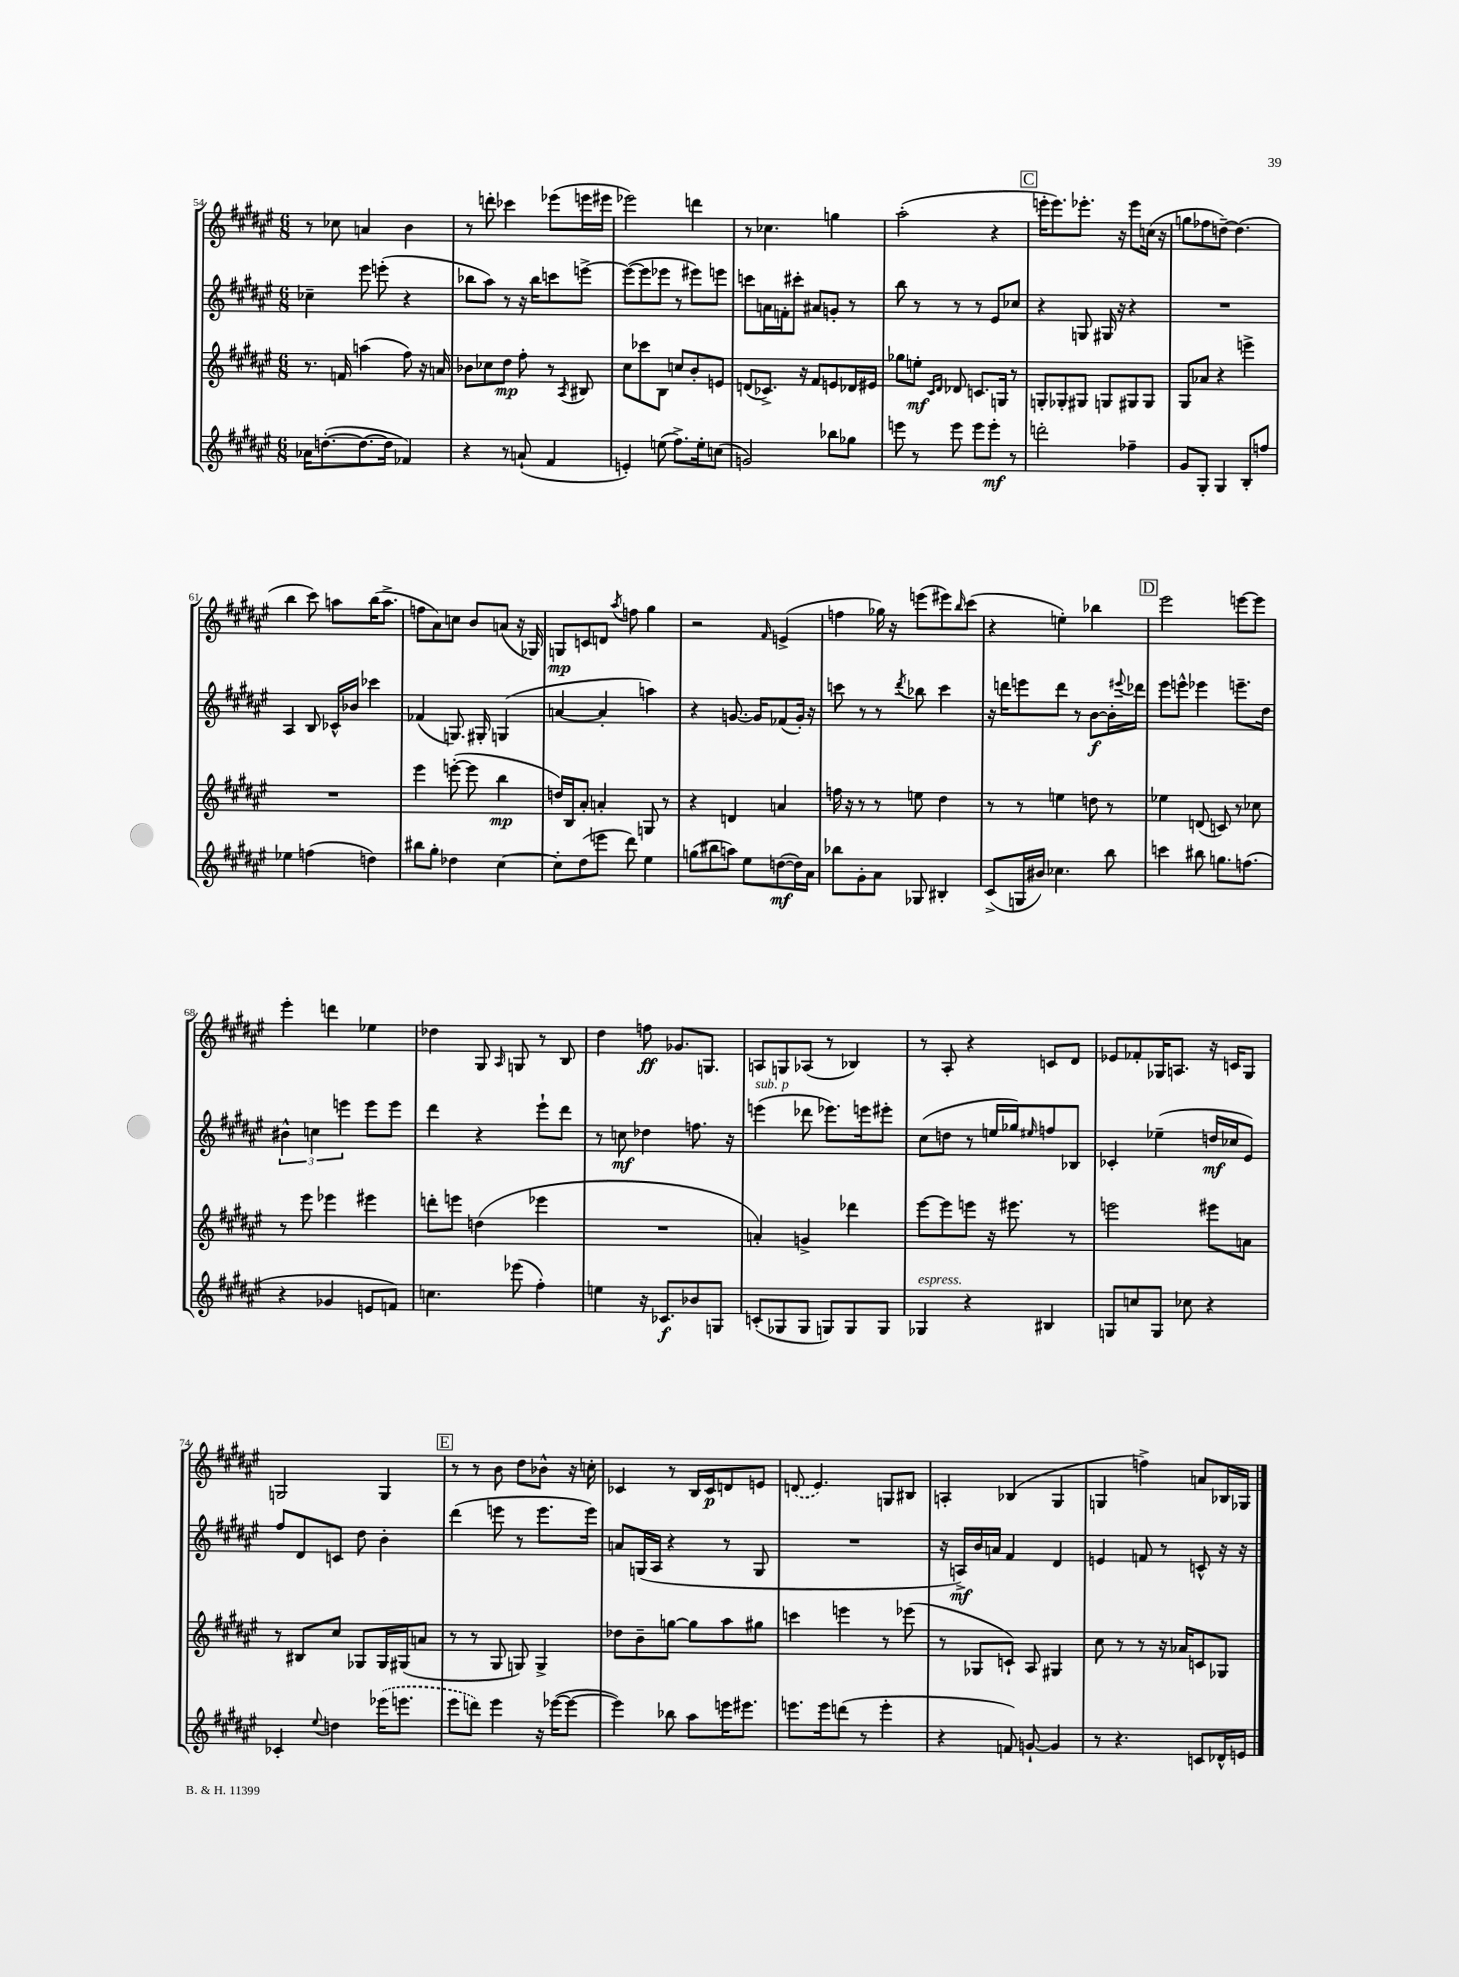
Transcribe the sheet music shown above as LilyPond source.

<<
\new StaffGroup <<
\new Staff = "s0" {
    \clef treble \key fis \major \numericTimeSignature \time 6/8
    r8 ces''8 a'4 b'4 |
    r8 d'''8-. ces'''4 ees'''8( e'''16 eis'''16 |
    ees'''2) d'''4 |
    r8 ces''4. g''4 |
    ais''2-.( r4 |
    \mark \markup { \box "C" } e'''16-. e'''8.) ees'''8.-. r16 ees'''8 c''16( r16 |
    g''8 fes''8 d''8~--) d''4.( |
    b''4 cis'''8) a''8 b''16( a''8.-> |
    f''8 ais'8) c''8 b'8 a'8( r16 ges16) |
    g8\mp c'8 d'8 \acciaccatura { ais''8 } f''8 gis''4 |
    r2 \grace { fis'16 } e'4->( |
    f''4 ges''16) r16 e'''8( eis'''8) \grace { b''16 } cis'''8( |
    r4 e''4-.) bes''4 |
    \mark \markup { \box "D" } eis'''2 e'''8~ e'''8 |
    eis'''4-. d'''4 ees''4 |
    des''4 gis8 \grace { ais16 } g8 r8 b8 |
    dis''4 f''8\ff ges'8. g8. |
    a8 g8 aes8( r8 bes4) |
    r8 ais8-. r4 c'8 dis'8 |
    ees'8 fes'8-. ges16 a8. r16 c'16 ges8 |
    g2 g4 |
    \mark \markup { \box "E" } r8 r8 b'8 dis''8 bes'8-^ r16 c''16-. |
    ces'4 r8 b16 ces'16\p d'8 e'8 |
    \once \slurDashed d'8( eis'4.) g8 bis8 |
    a4-. bes4( gis4 |
    g4 f''4->) a'8 bes16 ges16 \bar "|." |
}
\new Staff = "s1" {
    \clef treble \key fis \major \numericTimeSignature \time 6/8
    ces''4-- eis'''8 e'''8-.( r4 |
    bes''8 ais''8) r8 r16 bes''16 c'''8 e'''8~-> |
    e'''8~( e'''8 ees'''8 r8 eis'''8) e'''8 |
    c'''8 a'16 f'16-. cis'''8-. ais'8 g'8-. r8 |
    b''8 r8 r8 r8 eis'8 ces''8 |
    \mark \markup { \box "C" } r4 g8 gis16 r16 r4 |
    R2. |
    ais4 b8 ces'16-^ bes'16 ces'''4 |
    fes'4( g8.) gis16-. g4( |
    a'4~ a'4-. a''4) |
    r4 g'8.~ g'16 fes'8( g'16-.) r16 |
    c'''8 r8 r8 \acciaccatura { dis'''8 } bes''8 c'''4 |
    r16 d'''16 e'''8 d'''8 r8 b'8~\f b'16-. \appoggiatura { eis'''8 } des'''16 |
    \mark \markup { \box "D" } eis'''8 e'''8-^ ees'''4 e'''8.-- dis''16 |
    \tuplet 3/2 { bis'4-^ c''4 e'''4 } e'''8 e'''8 |
    dis'''4 r4 eis'''8-! dis'''8 |
    r8 c''8\mf des''4 f''8. r16 |
    e'''4^\markup { \italic "sub. p" }( des'''8 ees'''8.) e'''16 eis'''8-. |
    cis''8( d''8 r8 e''16 ges''16) \grace { eis''16 } f''8 bes8 |
    ces'4-. ees''4--( d''16\mf ces''16 eis'8) |
    fis''8 dis'8 c'8 dis''8 b'4-. |
    \mark \markup { \box "E" } dis'''4( e'''8 r8 e'''8. e'''16) |
    a'8 g16( ais16 r4 r8 g8 |
    R2. |
    r16 a16->\mf) b'16 a'16 fis'4 dis'4 |
    e'4 f'8 r8 c'8-^ r16 r16 \bar "|." |
}
\new Staff = "s2" {
    \clef treble \key fis \major \numericTimeSignature \time 6/8
    r8. f'16 a''4( fis''8) r16 a'16 |
    bes'8 ces''8 dis''8\mp fis''8-. r8 \acciaccatura { ais8 } bis8 |
    cis''8 ces'''8 b8 c''8 b'8-. e'8 |
    d'8( ces'8.->) r16 fis'8 e'8 des'16 eis'16 |
    ges''8 e''8-.\mf \grace { cis'16 dis'16 } des'8 c'8. g16 r8 |
    \mark \markup { \box "C" } g8-. ges8-. gis8 g8 gis8 gis8 |
    gis8 aes'8 r4 e'''4-> |
    R2. |
    eis'''4 e'''8~-.( e'''8 b''4\mp |
    d''16) b16 ais'8-. a'4-. g8 r8 |
    r4 d'4 a'4 |
    f''16 r16 r8 r8 e''8 dis''4 |
    r8 r8 e''4 d''8 r8 |
    \mark \markup { \box "D" } ees''4 d'8( c'8) r8 ces''8 |
    r8 eis'''8 ees'''4 eis'''4 |
    d'''8-. e'''8 d''4( ees'''4 |
    R2. |
    a'4-.) g'4-> des'''4 |
    eis'''8~ eis'''8 e'''8 r16 eis'''8. r8 |
    e'''2 eis'''8 a'8 |
    r8 bis8 cis''8 ges8 ges16 gis16( a'8 |
    \mark \markup { \box "E" } r8 r8 gis8 g8) g4-> |
    des''8 b'8-- g''8~ g''8 ais''8 gis''8 |
    c'''4 e'''4 r8 ees'''8( |
    r8 ges8 c'8-!) ais8 gis4 |
    cis''8 r8 r8 r16 aes'16 c'8 ges8 \bar "|." |
}
\new Staff = "s3" {
    \clef treble \key fis \major \numericTimeSignature \time 6/8
    aes'16 d''8.~-.( d''8.~ d''16 fes'4) |
    r4 r8 a'8-!( fis'4 |
    e'4-.) e''8( fis''8.->) e''16-. c''8( |
    g'2) bes''8 ges''8 |
    e'''8 r8 e'''8 e'''8 e'''8-.\mf r8 |
    \mark \markup { \box "C" } d'''2-. fes''4-- |
    gis'8 gis8-. gis4 b8-. f''8 |
    ees''4 f''4( d''4) |
    bis''8 gis''8-. des''4 cis''4~ |
    cis''8-. dis''8( e'''8 dis'''8) eis''4 |
    g''8( bis''8 a''8) eis''8 d''8~\mf( d''16) ais'16 |
    bes''8 gis'8-. ais'8 ges8 bis4-. |
    cis'8->( g16 bis'16) ces''4. b''8 |
    \mark \markup { \box "D" } c'''4 bis''8 g''8. f''8.( |
    r4 ges'4 e'8 f'8) |
    c''4. ees'''8( fis''4-.) |
    e''4 r16 ces'8.\f bes'8 g8 |
    c'8-.( ges8 ges8 g8) g8 g8 |
    ges4^\markup { \italic "espress." } r4 bis4 |
    g8 c''8 g8 ces''8 r4 |
    ces'4-. \appoggiatura { eis''8 } d''4 \once \slurDashed ees'''16( e'''8. |
    \mark \markup { \box "E" } eis'''8 d'''8) eis'''4 r16 ees'''16~( ees'''8~ |
    ees'''4) bes''8 ais''8 e'''16 eis'''8. |
    e'''8. e'''16 d'''8( r8 e'''4-. |
    r4 f'8) g'8~-! g'4 |
    r8 r4. c'8 des'16-^ e'16 \bar "|." |
}
>>
>>
\layout { \context { \Score currentBarNumber = #54 } }
